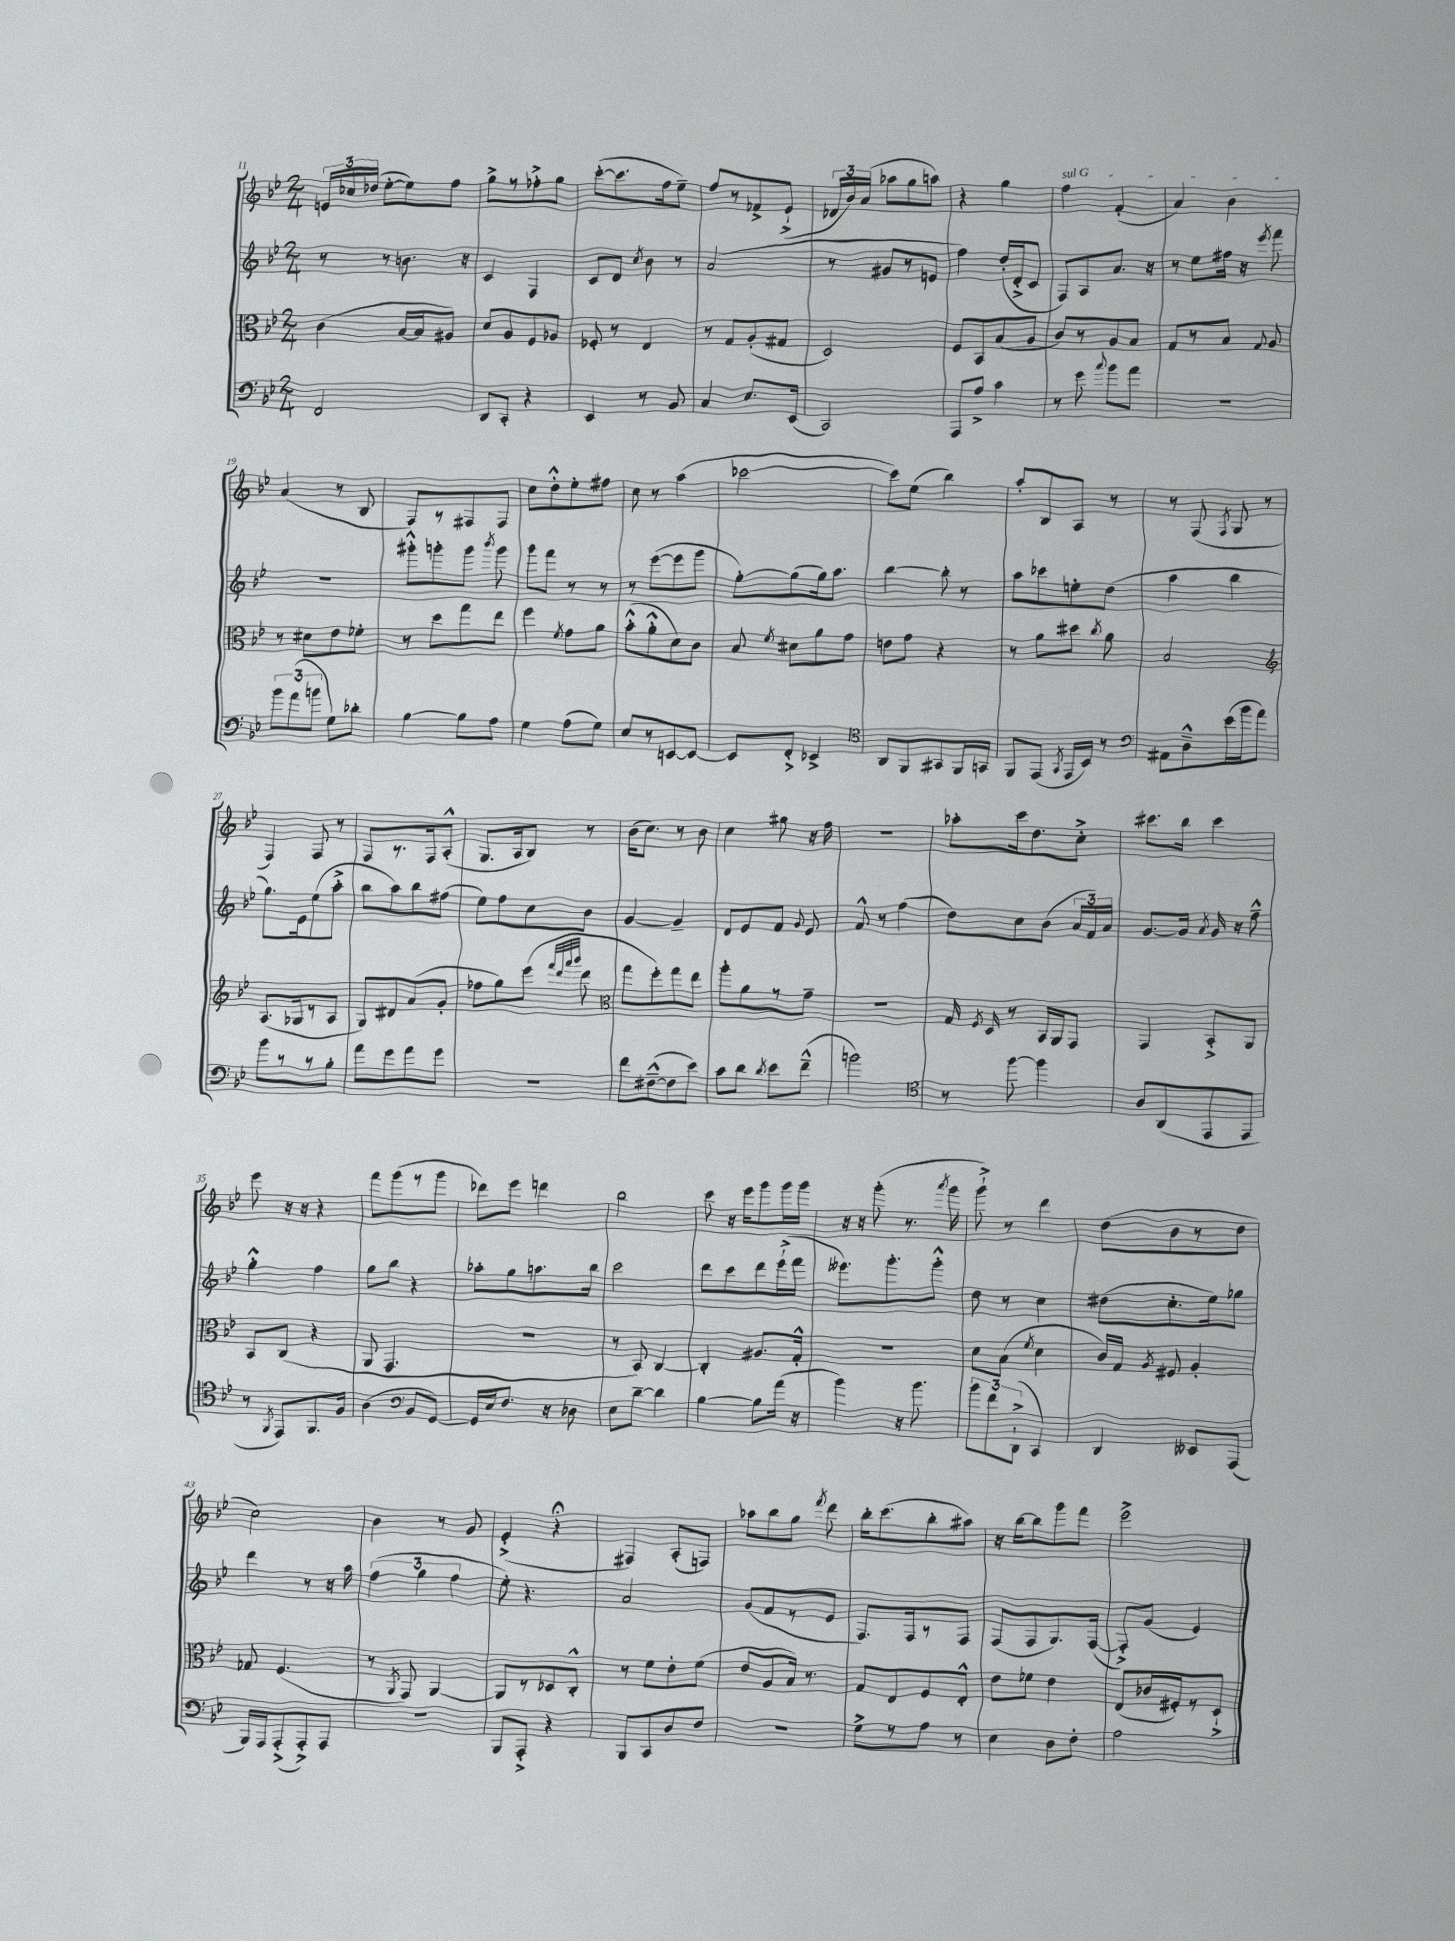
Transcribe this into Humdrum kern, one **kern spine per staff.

**kern	**kern	**kern	**kern
*part4	*part3	*part2	*part1
*staff4	*staff3	*staff2	*staff1
*clefF4	*clefC3	*clefG2	*clefG2
*k[b-e-]	*k[b-e-]	*k[b-e-]	*k[b-e-]
*M2/4	*M2/4	*M2/4	*M2/4
=11	=11	=11	=11
2FF/	(4c\	8r	24en/LL
.	.	.	24cc-X/
.	.	.	(24dd-X/JJ
.	.	8r	[8ee-'\L
.	[16B-/LL	8.bn\	8ee-\])
.	16B-/J]	.	.
.	8A#X/J)	.	8ff\J
.	.	16r	.
=12	=12	=12	=12
8DD/L	8d/L	4c/	8gg^\L
8CC'/J	8A/	.	8r
4r	8F/	4F/	8ff-X'^\
.	8A-X/J	.	8gg\J
=13	=13	=13	=13
4EE-/	8F-X'/	8c/L	([8ccc'\L
.	8r	8d/J	8.ccc\]
.	.	8qcc/	.
8r	4E-/	8b-\	.
.	.	.	16ff\k
8BB-/	.	8r	8ee-~\J)
=14	=14	=14	=14
4C/	8r	(2a/	8ff/L
.	8G/L	.	8r
8.E-/L	(8A'/	.	8f-X^/
.	8G#X/J	.	(8e-`^/J
(16EE-/Jk	.	.	.
=15	=15	=15	=15
2CC/)	2D/)	8r	24d-X/LL
.	.	.	24b-/)
.	.	.	(24a/JJ
.	.	8g#X/L	8aa-X\L
.	.	8r	8gg\
.	.	8en/J	8aan\J)
=16	=16	=16	=16
8AAA/L	8F/L	4ff\)	4r
8A^/J	8BB-/	.	.
4c\	(8B-/	(16dd'/LL	4gg\
.	.	16d'^/J	.
.	8A/J	8c/J	.
=17	=17	=17	=17
!	!	!	!LO:TX:a:i:t=sul G
8r	8c/L)	8F/L)	4ff\
8g\	8r	8A/	.
8qqcc/	.	.	.
8b-\L	8A/	8.a/J	(4f'/
8a\J	8B-/J	.	.
.	.	16r	.
=18	=18	=18	=18
2r	8G/L	8r	4a/)
.	8r	8ee-\L	.
.	8B-/J	16ff#X\Jk	4b-\
.	.	16r	.
.	8qqG/	8qeee-/	.
.	8A/	8fff\	.
!!LO:LB:g=z
=19	=19	=19	=19
12b-\L	8r	2r	(4a/
(12a\	.	.	.
.	8d#X\L	.	.
12bn\J	.	.	.
8G\L)	8e-\	.	8r
8d-X'\J	8f-X'\J	.	8B-/
=20	=20	=20	=20
[4B-\	8r	8ggg#X'^^\L	8F/L)
.	8dd\L	8gggn'\	8r
8B-\L]	8gg\	8ggg\J	8F#X/
.	.	8qbbb-/	.
8A\J	8ee-\J	8ggg\	8F#/J
=21	=21	=21	=21
4G\	4ff\	8ggg\L	8cc\L
.	.	8fff\J	8dd'^^\
.	8qf/	.	.
(8A\L	8g\L	8r	8ee-'\
8G\J)	8a\J	8r	8ff#X\J
=22	=22	=22	=22
8E-/L	(8b-'^^\L	8r	8cc\
8r	8a'^^\	([8eee-\L	8r
[8EEn/	8d\)	8eee-\]	(4aa\
8EE/J_	8c\J	8ggg\J	.
=23	=23	=23	=23
8EE/L]	8B-/	[8gg'\L)	[2ccc-X\
.	8qf/	.	.
8FF'^/J	8d#X\L	(8gg\]	.
4EE-X^/	8a\	16gg\k)	.
.	.	8.aa\J	.
.	8g\J	.	.
=24	=24	=24	=24
*clefC4	*	*	*
8AA/L	8en\L	[4bb-\	8ccc-\L])
8FF/	8g\J	.	(8ee-\J
8GG#X/	4r	8bb-'\]	4bb-\)
16FF/L	.	8r	.
16GGn/JJ	.	.	.
=25	=25	=25	=25
8FF/L	8r	8aa\L	8aa'/L
(8EE-/J	8a\L	8ccc-X\	8B-/
8qGG/	.	.	.
16EE-/LL	8dd#X\J	8een'\	8A/J
16BB-/JJ)	.	.	.
.	8qcc/	.	.
8r	8a\	(8dd\J	8r
=26	=26	=26	=26
*clefF4	*	*	*
8AA#X\L	2B-/	4aa\	8r
8D~^^\	.	.	(8F/
.	.	.	8qF/
(16e-\L	.	4bb-\	8G/
16b-\J	.	.	.
8a\J)	.	.	8r
!!LO:LB:g=z
=27	=27	=27	=27
*	*clefG2	*	*
8b-\L	(8.A/L	8.gg\L)	4F/)
8r	.	.	.
.	16G-X/k	16e-\k	.
8r	8r	(8ee-\	8F/
8B-'\J	8A/J	8aa'^\J	8r
=28	=28	=28	=28
8a\L	8G/L)	8bb-\L	8F/L
8g\	8d#X/	8aa\)	8.r
8a\	(8a/	8bb-\	.
.	.	.	16F/k
8g\J	8g'/J	(8ff#X\J	(8A'^^/J
=29	=29	=29	=29
2r	8ff-X\L	8ee-\L)	8.G/L
.	8gg\)	8ff\	.
.	.	.	16A/k
.	(8eee-\J	8cc\	8B-/J)
.	32qqfff/LLL	.	.
.	32qqddd/	.	.
.	32qqaaa/	.	.
.	32qqbbb-/JJJ	.	.
.	8ddd\	8b-\J	8r
=30	=30	=30	=30
*	*clefC3	*	*
8f\L	8gg\L	[4g/	(16b-\KL
.	.	.	8.cc\J)
([8F#X~^^\	8ff'\)	.	.
8F#\]	8gg\	4g~/]	8r
8e-\J)	8ee-\J	.	8b-\
=31	=31	=31	=31
8c\L	8aa'\L	8d/L	4cc\
8d\J	8a\	8e-/	.
8qd/	.	.	.
8e-\L	8r	8f/J	8gg#X\
.	.	8qqg/	.
(8f~^^\J	8g~\J	8e-/	16r
.	.	.	16ff\
=32	=32	=32	=32
2bn\)	2r	8f^^/	2r
.	.	8r	.
.	.	(4ff\	.
=33	=33	=33	=33
*clefC4	*	*	*
8r	16G/	8dd\L)	8aa-X'\L
.	8qF/	.	.
.	16D/	.	.
[8ff\	8r	8cc\	16ccc\k
.	.	.	8.dd\
4ff\]	16BB-/LL	(8b-\J	.
.	16AA/J	.	.
.	8GG/J	24a/LL	8cc'^\J
.	.	24f/)	.
.	.	24a/JJ	.
=34	=34	=34	=34
8A/L	4GG/	[8.g/L	8.ccc#X\L
(8AA/	.	.	.
.	.	16g/Jk]	16bb-\Jk
.	.	8qa/	.
8EE-/	8BB-'^/L	16g/	4ccc#\
.	.	16r	.
8EE-/J	8AA/J	8ff~^^\	.
!!LO:LB:g=z
=35	=35	=35	=35
8r	8BB-/L	4gg'^^\	8eee-\
8qFF/	.	.	.
8EE-/L)	(8C/J	.	16r
.	.	.	16r
8.FF/	4r	4ff\	4r
16F/Jk	.	.	.
=36	=36	=36	=36
(4A\	8AA/	8gg\L	8fff\L
.	4.GG/	8bb-\J	(8ggg\
*clefF4	*	*	*
8BB-/L	.	4r	8r
[8GG/J)	.	.	8ggg\J
=37	=37	=37	=37
16GG/LL]	2r	8aa-X'\L	8ddd-X\L)
16E-/J	.	.	.
8.F/J	.	8gg\	8eee-\J
.	.	8.aan\	4dddn\
16r	.	.	.
8D-X\	.	.	.
.	.	16bb-\Jk	.
=38	=38	=38	=38
8E-\L	8r	2ccc\	2bb-\
[8d~\J	8BB-/)	.	.
4d\]	[4C/	.	.
=39	=39	=39	=39
[4B-\	4C'/]	8ddd\L	8ccc\
.	.	8ccc\	16r
.	.	.	16eee-\KL
8B-\L]	8.A#X/L	8ddd\	8ggg\
(16a\Jk	.	(16eee-`^\L	16ggg\L
16r	16G'^^/Jk	16fff\JJ	16ggg\JJ
=40	=40	=40	=40
4b-\)	2r	8.eee--X\L)	16r
.	.	.	16r
.	.	.	(8ggg'\
.	.	8.ggg'\	.
16r	.	.	8.r
8.b-\	.	.	.
.	.	8ggg'^^\J	.
.	.	.	8qaaa/
.	.	.	16ggg\
=41	=41	=41	=41
12b-\L	8d\L	8dd\	8ggg`^\)
12f\	.	.	.
.	(8B-\J	8r	8r
(12DD`^\J	.	.	.
.	8qf/	.	.
4CC/)	4d\	4cc\	4ddd\
=42	=42	=42	=42
4DD/	16c/LL)	(8dd#X\L	(8dd\L
.	16G/JJ	.	.
.	8qA/	.	.
.	8F#X/	8.cc'\	8b-\
8EE--X/L	4A'/	.	8r
.	.	16ee-\k)	.
(8AAA/J	.	8gg-X\J	8dd\J
!!LO:LB:g=z
=43	=43	=43	=43
16BBB-/LL)	8G-X/	4ddd\	2cc\)
16AAA/J	.	.	.
(8AAA'^/	(4.F/	.	.
8AAA'^/)	.	8r	.
8AAA/J	.	16r	.
.	.	16aa\	.
=44	=44	=44	=44
2r	8r	(6ff\	4b-\
.	8qAA/	.	.
.	8GG/)	.	.
.	.	6gg\	.
.	[4AA/	.	8r
.	.	6ff\	.
.	.	.	8g/
=45	=45	=45	=45
8BBB-/L	8AA/L]	8ee-'\)	(4e-'^/
8AAA'^/J	8r	4.r	.
4r	8D-X/	.	4r;<
.	8C'^^/J	.	.
=46	=46	=46	=46
8BBB-/L	8r	2a/	4F#X/)
8CC/	8f\L	.	.
8D/	8e-'\	.	(8A'/L
8F/J	(8f\J	.	8Fn/J)
=47	=47	=47	=47
2r	8e-/L	(8g/L	8aa-X\L
.	8A/	8f/	8bb-\
.	16B-/Jk)	8r	8gg\J
.	8.r	.	.
.	.	.	8qfff/
.	.	8e-/J	8ddd\
=48	=48	=48	=48
8G^\L	8G/L	8.F/L)	16bb-'\KL
.	.	.	(8.ccc\
8r	8E-/	.	.
.	.	16F/k	.
8A\J	8F/	8r	8bb-'\
8r	8E-'^^/J	8F/J	8aa#X\J)
=49	=49	=49	=49
4E-\	8e-\L	(8F/L	16r
.	.	.	[16bb-\KL
.	8f-X\J	8F/	8bb-\]
8D\L	4e-\	8.G/)	8ggg\
8F'\J	.	.	8fff\J
.	.	([16F/Jk	.
=50	=50	=50	=50
2A\	(8E-/L	8F'^/L])	2eee-^\
.	16c-X/L	(8g/J	.
.	16F#X'/J)	.	.
.	8r	4e-/)	.
.	8D`^/J	.	.
==	==	==	==
*-	*-	*-	*-
